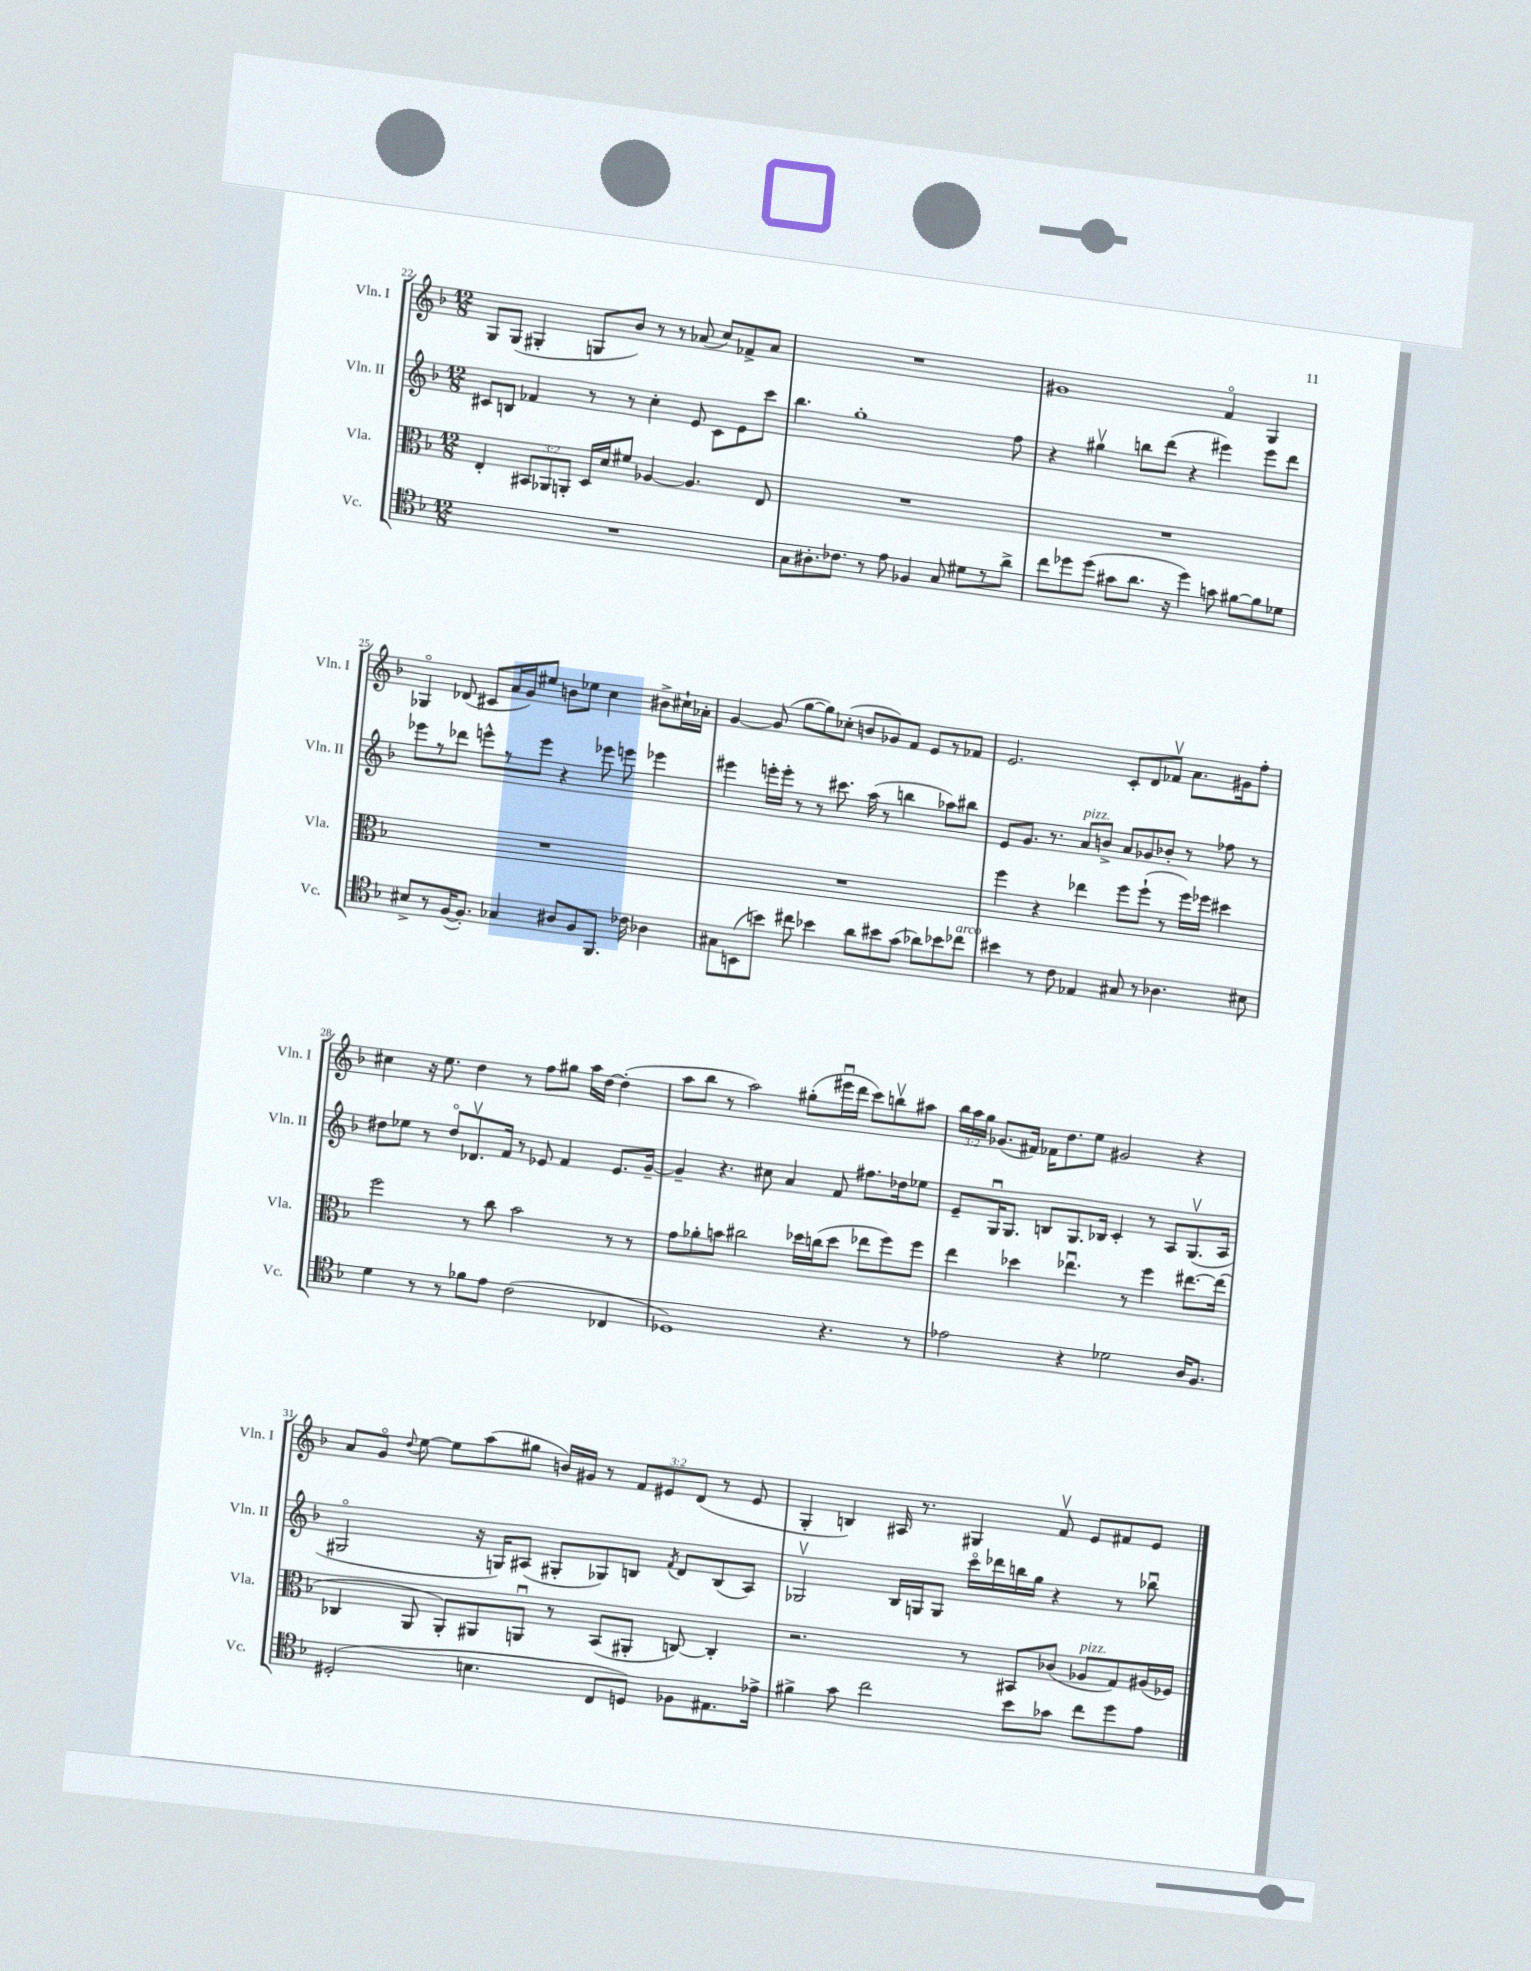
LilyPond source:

<<
\new StaffGroup <<
\new Staff = "s0" \with { instrumentName = "Vln. I" shortInstrumentName = "Vln. I" } {
    \clef treble \key f \major \numericTimeSignature \time 12/8 \override Staff.TupletNumber.text = #tuplet-number::calc-fraction-text
    \autoBeamOff g8[ g8]( gis4-. g8[ bes'8]) r8 r8 aes'8( c''8[) fes'8-> aes'8] |
    R1. |
    gis'1 f'4\flageolet g4 |
    ges4\flageolet des'8( cis'8[ a'16 g'16) eis''8] b'8[ ees''8] c''4 bis'8[-> cis''16-! aes'16]-. |
    g'4~ g'8( g''8[~ g''8) ces''8]-.( b'8[ ges'8) f'8] e'8[ r8 fes'8] |
    e'2. c'8[-. d'8 fes'8]\upbow a'8.[ gis'16 f''8]-. |
    cis''4 r16 e''8. d''4 r8 f''8[ gis''8] a''16[ d''16]~ d''4-.( |
    a''8[ bes''8] r8 a''2) gis''8[-.( eis'''16\downbow d'''16] c'''8[) b''8\upbow ais''8] |
    \tuplet 3/2 { bes''16[ a''16 g''16] } ges'8.[( fis'16]) fes'16[ d''8. e''8] gis'2 r4 |
    a'8[ g'8]\flageolet \appoggiatura { d''8 } e''8~ e''8[ a''8( gis''8] b'16[) gis'16] r8 \tuplet 3/2 { f'8[ eis'8 d'8]( } r8 eis'8 |
    g4-. b4) ais16 r8. gis4 f'8\upbow e'8[ fis'8 e'8] \bar "|." |
}
\new Staff = "s1" \with { instrumentName = "Vln. II" shortInstrumentName = "Vln. II" } {
    \clef treble \key f \major \numericTimeSignature \time 12/8
    \autoBeamOff cis'8[ b8] fes'4 r8 r8 c''4-. e'8 cis'8[ e'8 c'''8] |
    bes''4. g''1-. f''8 |
    r4 gis''4\upbow b''8[ d'''8]( r4 eis'''4) eis'''8[ d'''8] |
    ees'''8[ r8 des'''8] e'''8[-^ r8 e'''8] r4 ees'''8 e'''8 ees'''4 |
    eis'''4 e'''16[-. e'''16]-. r8 r8 cis'''8. a''16( r8 b''4 aes''8[) bis''8] |
    e'8[ g'8.] r8. a'8[^\markup { \italic "pizz." } b'8]-> a'8[ ges'8 bes'8]-. r8 fes''8 r8 |
    dis''8[ ees''8] r8 dis''8[\flageolet des'8.\upbow f'16] r8 ees'8 f'4 ees'8.[ g'16]~-- |
    g'4-- r4. cis''8 a'4 f'8 fis''8.[ des''16 ees''8] |
    e'8[-- g16\downbow g8.] b8[ g8. bes16] c'4-. r8 a8[ g8.\upbow( a16] |
    gis2\flageolet r16 g16[) ais8]( gis8[-. ges8) b8] \acciaccatura { f'8 } d'8[ b8( ais8]) |
    ges2\upbow bes16[ g16 g8] c'''16[\flageolet des'''16 b''16 g''16] r4 r8 bes''8\downbow \bar "|." |
}
\new Staff = "s2" \with { instrumentName = "Vla." shortInstrumentName = "Vla." } {
    \clef alto \key f \major \numericTimeSignature \time 12/8 \override Staff.TupletNumber.text = #tuplet-number::calc-fraction-text
    \autoBeamOff e4-. \tuplet 3/2 { bis,8[ aes,8 a,8]-. } d16[ d'16 fis'8] aes4~ aes4. e8 |
    R1. |
    R1. |
    R1. |
    R1. |
    f''4 r4 ees''4 f''8[ f''8]-!( r8 f''16[) fes''16] dis''4 |
    f''2 r8 c''8 bes'2 r8 r8 |
    g'8[ aes'8-. b'8] cis''2 des''16[ c''16( des''8] ees''8[ f''8) f''8] |
    e''4 des''4 ees''4.\downbow r8 f''4 eis''8.[~ eis''16]( |
    ces4 a,8 a,8[-.) ais,8 a,8]\downbow r8 bes,8[( ais,8]-. c8~) c4-. |
    r2. r8 bis,8[ ces'8]( aes8[^\markup { \italic "pizz." } g8) ais16( fes16]) \bar "|." |
}
\new Staff = "s3" \with { instrumentName = "Vc." shortInstrumentName = "Vc." } {
    \clef tenor \key f \major \numericTimeSignature \time 12/8
    \autoBeamOff R1. |
    g8[ ais8.-. ces'8.] r8 e'8 fes4 g8 dis'8[ r8 a'8]-> |
    c''8[ des''8 des''8]( gis'8[ a'8.] r16 des''4) g'8 fis'8[~ fis'8 des'8] |
    bis8[-> r8 f16~( f8.]-.) ges4 ais8[ f8 f,8.] ces'16 aes4 |
    gis8[ b,8( b'8]) cis''8 bes'4 a'8[ bis'8 g'8]( aes'8[) bes'8 ces''8]^\markup { \italic "arco" } |
    bis'4 r8 c'8 ees4 gis8 r8 aes4. bis8 |
    d'4 r8 r8 fes'8[ e'8] c'2( ces4 |
    des1) r4. r8 |
    ees'2 r4 des'2 a16[ f8.] |
    dis2-.( b4. c8[ d8]) fes8[ eis8. ees'16]-> |
    fis'4-> g'8 c''2 bes'8[ ges'8] c''8[ d''8 e'8] \bar "|." |
}
>>
>>
\layout { \context { \Score currentBarNumber = #22 } }
